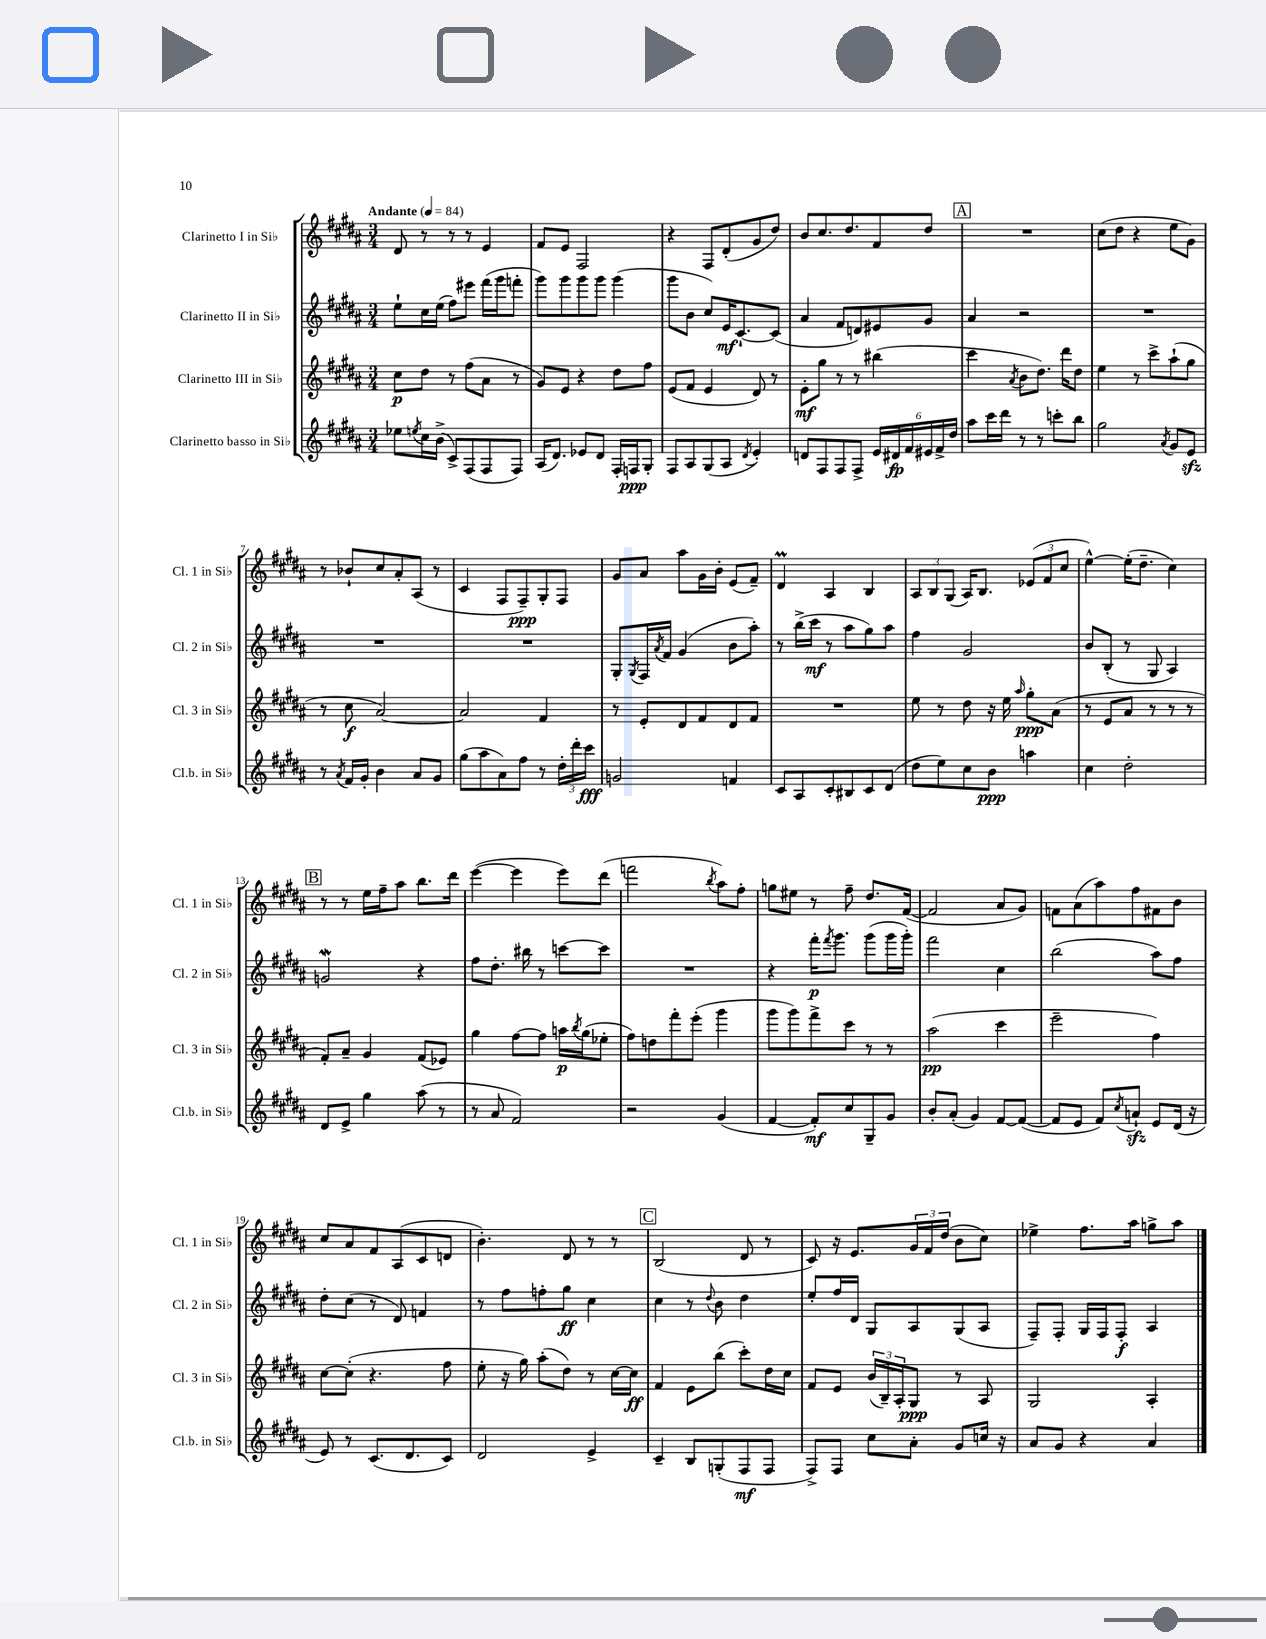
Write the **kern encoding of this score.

**kern	**kern	**kern	**kern
*staff4	*staff3	*staff2	*staff1
*clefG2	*clefG2	*clefG2	*clefG2
*k[f#c#g#d#a#]	*k[f#c#g#d#a#]	*k[f#c#g#d#a#]	*k[f#c#g#d#a#]
*M3/4	*M3/4	*M3/4	*M3/4
*MM84	*MM84	*MM84	*MM84
8ee-	8cc#	8ee`	8d#
8qee	.	.	.
16cc#	8dd#	16cc#	8r
(16b^	.	(16ee	.
8c#^)	8r	8ff#)	8r
(8F#	(8ff#	8eee#	8r
8F#	8a#	(16fff#	4e
.	.	16ggg#	.
8F#)	8r	8fff'	.
=	=	=	=
(16A#	8g#)	8ggg#)	8f#
8.d#)	.	.	.
.	8e	8ggg#	8e
8e-	4r	8ggg#	2F#
8d#	.	8ggg#	.
16F#'	8dd#	(4ggg#	.
16F	.	.	.
8G#'	8ff#	.	.
=	=	=	=
8F#	(8e	8ggg#	4r
8A#	8f#	8b	.
(8G#	4e	8cc#)	8F#
8A#	.	16e	(8d#'
.	.	[8.c#`	.
8qd#	.	.	.
4e')	8d#)	.	8g#
.	8r	(8c#]	8dd#)
=	=	=	=
8d	8e'	4a#	8b
8F#	8gg#	.	8.cc#
8F#	8r	8f#	.
.	.	.	8.dd#
8F#^	8r	8d)	.
24e	(4bb#	8e#	8f#
24d#	.	.	.
24f#	.	.	.
24e#	.	8g#	8dd#
24f#^	.	.	.
24dd#	.	.	.
=	=	=	=
8aa#	4ccc#	4a#	2.r
16ccc#	.	.	.
16ddd#	.	.	.
.	8qa#	.	.
8r	8b	2r	.
8r	8.dd#)	.	.
8ccc'	.	.	.
.	16ddd#	.	.
8bb	8dd#	.	.
=	=	=	=
2gg#	4ee	2.r	(8cc#
.	.	.	8dd#
.	8r	.	4r
.	8ccc#^	.	.
8qa#	.	.	.
8g#	(8aa#`	.	8ee
8e	8gg#	.	8g#)
=	=	=	=
8r	8r	2.r	8r
8qa#	.	.	.
16f#	8cc#	.	8b-`
16g#'	.	.	.
4b	[2a#)	.	8cc#
.	.	.	8a#'
8a#	.	.	(8A#
8g#	.	.	8r
=	=	=	=
(8gg#	2a#]	2.r	4c#
8aa#	.	.	.
8a#)	.	.	8F#
8ff#	.	.	8F#~)
8r	4f#	.	8G#'
24dd#'	.	.	8F#
24ddd#'	.	.	.
24ccc#	.	.	.
=	=	=	=
2g	8r	8G#'	8g#
.	.	8qG#	.
.	8e'	16F#	8a#
.	.	8qa#	.
.	.	16f#	.
.	8d#	(4g#	8aa#
.	8f#	.	16g#
.	.	.	16b'
4f	8d#	8b	(8e
.	8f#	8aa#')	8f#~)
=	=	=	=
8c#	2.r	8r	4d#
8A#	.	(16bb^	.
.	.	16ccc#	.
8c#'	.	8r	4A#
8B#	.	8aa#	.
8c#	.	8gg#)	4B
(8d#	.	8aa#	.
=	=	=	=
8dd#	8ee	4ff#	12A#
.	.	.	12B
8ee)	8r	.	.
.	.	.	(12G#
8cc#	8dd#	2g#	16A#)
.	.	.	8.B
8b	16r	.	.
.	16ee	.	.
.	16qqaa#	.	.
4aa	8gg#'	.	(12e-
.	.	.	12f#
.	(8a#	.	.
.	.	.	12cc#
=	=	=	=
4cc#	8r	8b	[4ee^^)
.	8e	(8B'	.
2dd#'	8a#	8r	(16ee']
.	.	.	8.dd#~
.	8r	8G#	.
.	8r	4A#)	4cc#)
.	8r	.	.
=	=	=	=
8d#	8f#')	2g	8r
8e^	8a#~	.	8r
4gg#	4g#	.	16ee
.	.	.	16ff#~
.	.	.	8aa#
(8aa#	(8f#	4r	8.bb
8r	8e-)	.	.
.	.	.	16ddd#
=	=	=	=
8r	4gg#	8ff#	([4eee
8a#	.	8.dd#'	.
2f#)	[8ff#	.	4eee]
.	.	16bb#	.
.	8ff#]	8r	.
.	16aa	[8ccc	8eee)
.	8qbb	.	.
.	(16gg#	.	.
.	8ee-'	8ccc]	(8ddd#
=	=	=	=
2r	8ff#)	2.r	2fff
.	8dd	.	.
.	8fff#'	.	.
.	(8eee'	.	.
.	.	.	8qbb
(4g#	4ggg#	.	8aa#)
.	.	.	8ff#'
=	=	=	=
[4f#	8ggg#	4r	8gg
.	8ggg#)	.	8ee#
8f#'])	8fff#^	16fff#'	8r
.	.	8qfff#	.
.	.	8.ggg#	.
8cc#	8ccc#	.	8ff#~
8G#~	8r	(8ggg#	8.dd#
8g#	8r	16ggg#	.
.	.	16ggg#')	([16f#
=	=	=	=
8b'	(2aa#	2fff#	2f#]
(8a#'	.	.	.
4g#)	.	.	.
[8f#	4ccc#	4cc#	8a#
(8f#_	.	.	8g#)
=	=	=	=
8f#]	2eee~	(2bb	8f
8e	.	.	(8a#
8f#)	.	.	8aa#)
8qcc#	.	.	.
8a`	.	.	8ff#
8e	4ff#)	8aa#)	8f#
(16d#	.	8ff#	8b
16r	.	.	.
=	=	=	=
8e)	[8cc#	8dd#'	8cc#
8r	(8cc#']	(8cc#	8a#
(8.c#	4.r	8r	8f#
.	.	8d#)	(8A#
8.d#	.	.	.
.	.	4f	8c#
8c#)	8ff#	.	8d
=	=	=	=
2d#	8ee'	8r	4.b')
.	16r	8ff#	.
.	16gg#)	.	.
.	(8aa#'	8ff'	.
.	8dd#)	8gg#	8d#
4e^	8r	4cc#	8r
.	[16cc#	.	8r
.	16cc#]	.	.
=	=	=	=
4c#~	4f#	4cc#	(2B
8B	8e	8r	.
.	.	8qqdd#	.
(8G'	(8bb	8b	.
8F#	8ccc#')	4dd#	8d#
8F#	16dd#	.	8r
.	16cc#	.	.
=	=	=	=
8F#^)	8f#	8ee'	8c#)
8F#	8e	16ff#	16r
.	.	16d#	8.e
8cc#	(24b	8G#	.
.	24B~)	.	.
.	24A#'	.	.
8a#'	8G#	8A#	24g#
.	.	.	24f#
.	.	.	(24dd#
8g#	8r	(8G#	8b
16cc	8A#	8A#	8cc#)
16r	.	.	.
=	=	=	=
8a#	2G#	8F#~)	4ee-^
8g#	.	8F#'	.
4r	.	16G#	8.ff#
.	.	16F#	.
.	.	8F#'	.
.	.	.	16aa#
4a#	4A#'	4A#	8gg^
.	.	.	8aa#
==	==	==	==
*-	*-	*-	*-
